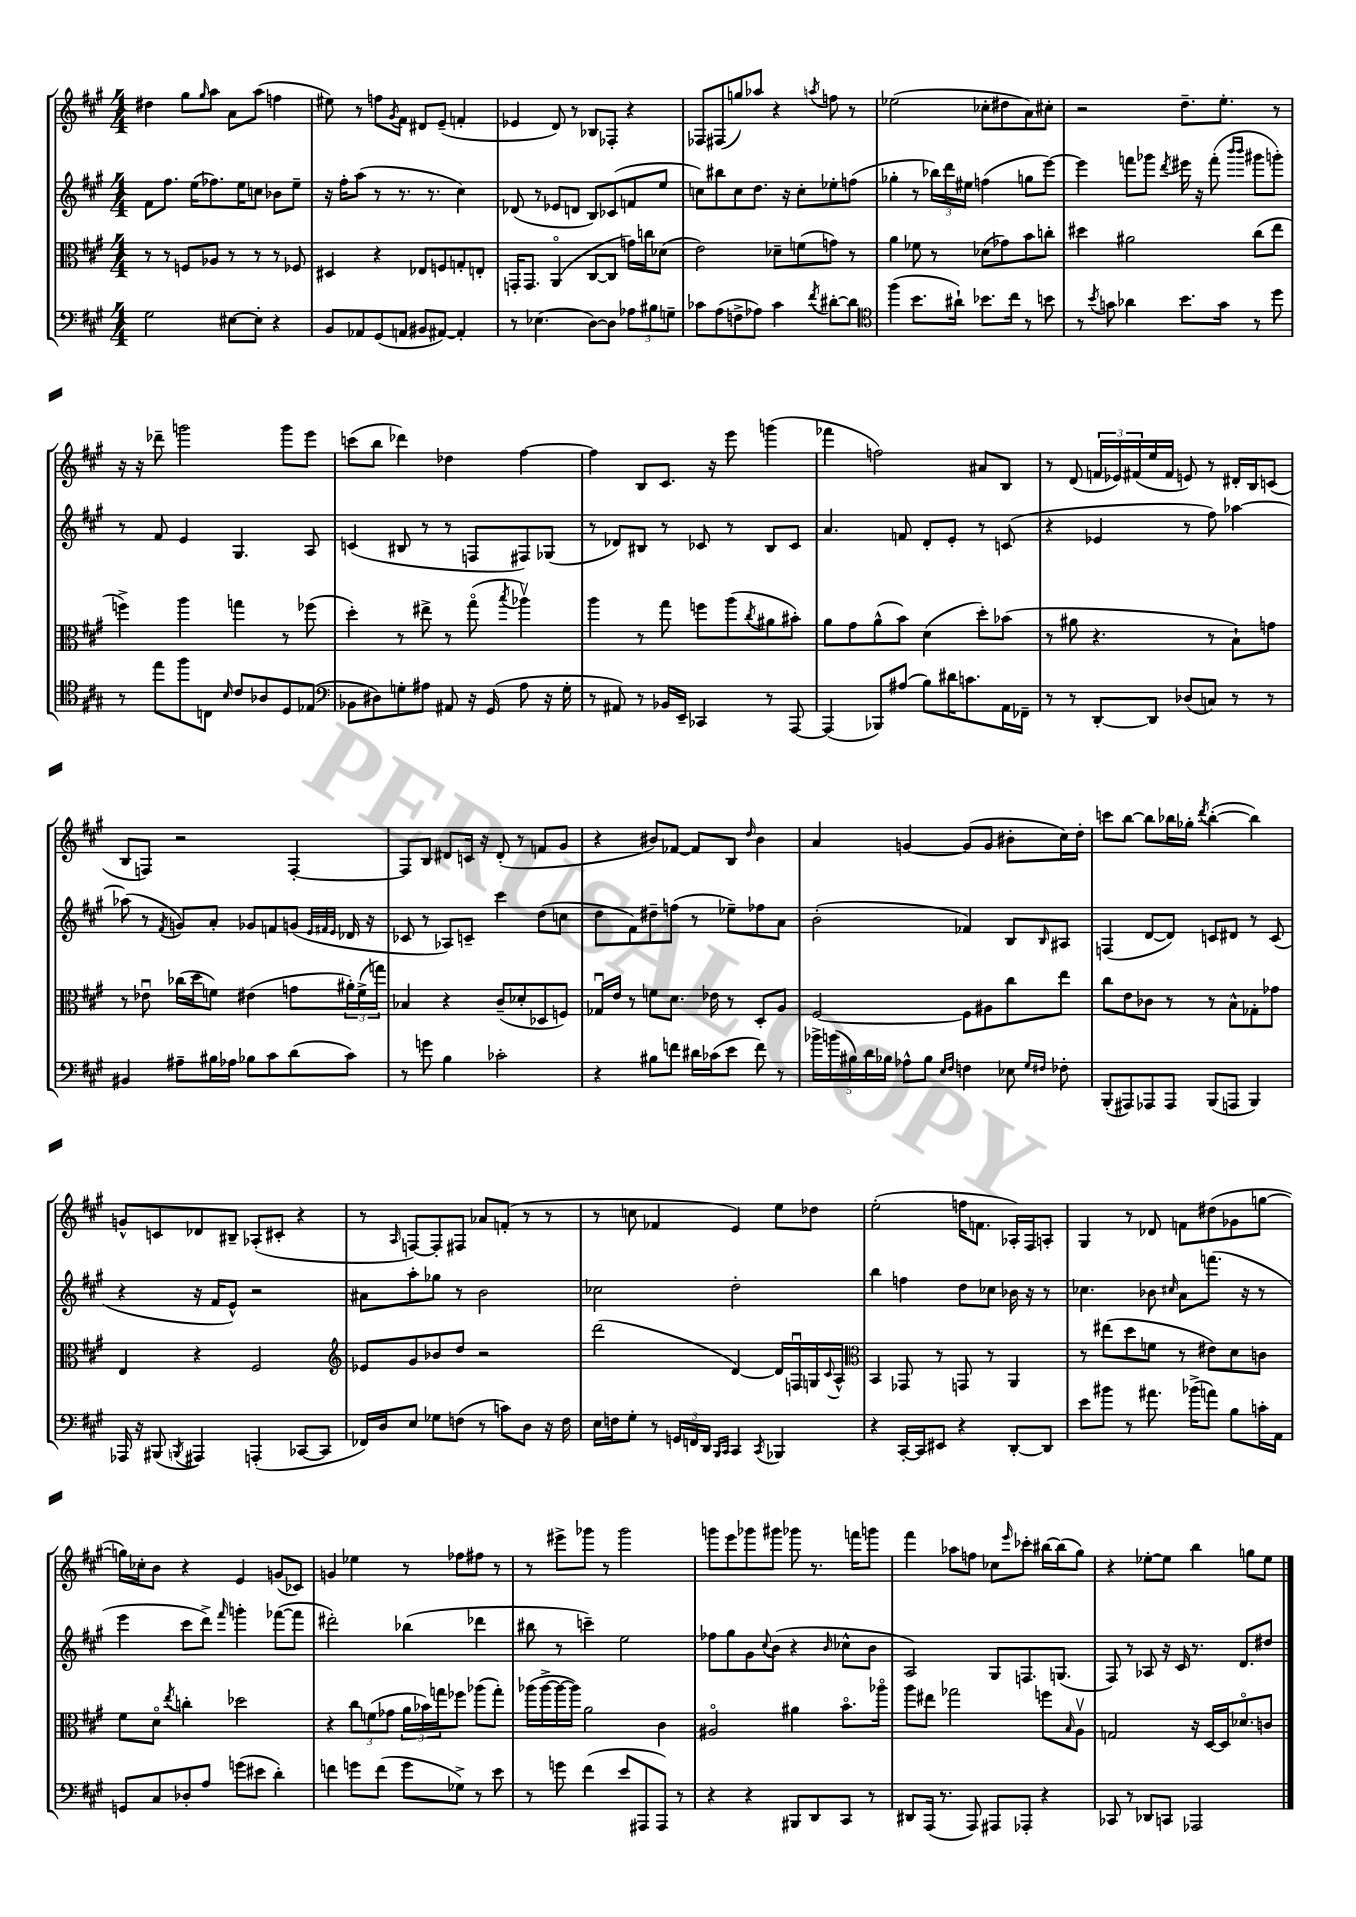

**kern	**kern	**kern	**kern
*part4	*part3	*part2	*part1
*staff4	*staff3	*staff2	*staff1
*clefF4	*clefC3	*clefG2	*clefG2
*k[f#c#g#]	*k[f#c#g#]	*k[f#c#g#]	*k[f#c#g#]
*M4/4	*M4/4	*M4/4	*M4/4
=66	=66	=66	=66
2G#\	8r	8f#\L	4dd#X\
.	8r	8.ff#\J	.
.	8Fn/L	.	8gg#\L
.	.	(16ee\KL	.
.	.	.	16qqgg#/
.	8A-X/J	8.ff-X\)	8aa\J
[8E#X\L	8r	.	8a\L
.	.	16ee\K	.
8E#'\J]	8r	8ccn\J	(8aa\J
4r	8r	8b-X\L	4ffn\
.	8F-X/	8ee~\J	.
=67	=67	=67	=67
8BB/L	4D#X/	16r	8ee#X\)
.	.	16ff#'\KL	.
8AA-X/	.	(8aa\J	8r
(8GG#/	4r	8r	8ffn\L
.	.	.	8qg#/
8AAn/J	.	8.r	8f#\J
8BB#X/L	8E-X/L	.	8d#X/L
.	.	8.r	.
[8AA#X/J)	8Fn/	.	(8e~/J
4AA#'/]	8Gn'/	4cc#\)	4fn'/
.	8En'/J	.	.
=68	=68	=68	=68
8r	16GGn'/KL	(8d-X/	4e-X/
.	8.GG/J	.	.
(4.E-X\	.	8r	.
.	(4AA/	8e-X/L	8d/)
.	.	8dn/J	8r
[8D\L)	[8C#/L	8B/L)	8B-X/L
8D\J]	8C#/J]	(8c-X/	8F-X'/J
12A-X\L	16gn\LL)	8fn/	4r
.	16ccn\J	.	.
12B#X\	.	.	.
.	(8d-X\J	8ee/J	.
12Gn~\J	.	.	.
=69	=69	=69	=69
8c-X\L	2e\)	8ccn\L)	8F-X/L
(8A\	.	8bb#X\	(8F#X/
8Fn^\	.	8cc\	8ggn/)
8A-X\J)	.	8.dd\J	8aa-X/J
4c-\	8d-X~\L	.	4r
.	.	16r	.
.	(8fn\	8cc'\L	.
8qf#/	.	.	8qaan/
[8d#X'\L	8gn\J)	8ee-X'\	8ffn\
8d#\J]	8r	(8ffn\J	8r
=70	=70	=70	=70
*clefC4	*	*	*
(4ff#\	4a\	4gg-X'\	(2ee-X\
8.b\L	8f-X\	8r	.
.	8r	24bb-X\LL)	.
.	.	24ddd\	.
16a#X`\Jk)	.	.	.
.	.	24ee#X\JJ	.
8.b-X\L	(8d-X\L	(4ffn\	8cc-X'\L
.	8g-X\)	.	8dd#X\
16cc#\Jk	.	.	.
8r	8b\	8ggn\L	8a\)
8bn\	8ccn'\J	[8eee\J)	8cc#X'\J
=71	=71	=71	=71
8r	4dd#X\	4eee\]	2r
8qb/	.	.	.
8gn\	.	.	.
4a-X\	2a#X\	8fffn\L	.
.	.	8ggg-X\J	.
.	.	8qddd/	.
8.b\L	.	16eee#X\	8.dd~\L
.	.	16r	.
.	.	(8fff'\	.
16g\Jk	.	.	8.ee'\J
.	.	16qqbbb/LL	.
.	.	16qqbbb/JJ	.
8r	(8cc#\L	8ggg#X\L	.
8dd\	8ee\J	8gggn'\J)	8r
!!LO:LB:g=z
=72	=72	=72	=72
8r	4ffn^\)	8r	16r
.	.	.	16r
8ee\L	.	8f#/	8ddd-X~\
8ff#\	4aa\	4e/	2gggn\
8Cn\J	.	.	.
16qqB/	.	.	.
8c#/L	4ggn\	4.G#/	.
8A-X/	.	.	.
8D/	8r	.	8ggg\L
(8E-X/J	(8ff-X\	8A/	8eee\J
=73	=73	=73	=73
*clefF4	*	*	*
8BB-X\L	4dd'\)	(4cn/	(8cccn\L
8D#X\)	.	.	8bb\J
8Gn'\	8r	8B#X/	4ddd-X\)
8A#X\J	8ee#X^\	8r	.
8AA#X/	8r	8r	4dd-X\
16r	(8gg#\	8Fn/L	.
(16GG#/	.	.	.
.	8qbb/	.	.
8A#\	4aa-Xv\)	8F#X/)	[4ff#\
16r	.	(8G-X/J	.
16G'\	.	.	.
=74	=74	=74	=74
8r	4aa\	8r	4ff#\]
8AA#X/)	.	8d-X/L)	.
8r	8r	8B#X/J	8B/L
16BB-X/LL	8gg#\	8r	8.c#/J
16EE~/JJ	.	.	.
4CC-X/	8ffn\L	8c-X/	.
.	.	.	16r
.	(8aa\	8r	8eee\
.	8qcc#/	.	.
8r	8a#X\	8B#/L	(4gggn\
[8AAA/	8b#X'\J)	8c-/J	.
=75	=75	=75	=75
(4AAA/]	8a\L	4.a/	4fff-X\
.	8g#\	.	.
8BBB-X/L)	(8a^^\	.	2ffn\)
(8A#X/J	8b\J)	8fn/	.
8B\L)	(4d\	8d'/L	.
16d#X\K	.	8e'/J	.
8.cn\	.	.	.
.	8dd'\L)	8r	8a#X/L
16AA\L	(8b-X\J	(8cn/	8B/J
16FF-X~\JJ	.	.	.
=76	=76	=76	=76
8r	8r	4r	8r
8r	8a#X\	.	(8d/
[8DD'/L	4.r	4e-X/	24fn/LL
.	.	.	24e-X/)
.	.	.	(24f#X/
8DD/J]	.	.	16ee/
.	.	.	16f#/JJ
(8D-X/L	.	8r	8en/)
8Cn/J)	8r	8ff#\)	8r
8r	8B`\L)	[4aa-X\	16d#X'/LL
.	.	.	16B/J
8r	8gn\J	.	(8cn/J
!!LO:LB:g=z
=77	=77	=77	=77
4BB#X/	8r	(8aa-X\]	8B/L
.	8e-Xu\	8r	8Fn/J)
.	.	8qf#/	.
8A#X~\L	(16cc-X\LL	8gn/L)	2r
.	16dd\J	.	.
16B#X\L	8fn\J)	8a'/J	.
16A-X\JJ	.	.	.
8B-X\L	(4e#X\	8g-X/L	.
8c#\	.	8fn/	.
(8d\	8gn\L	(8gn/J	[4F'/
.	.	32qqe/LLL	.
.	.	32qqf#X/	.
.	.	32qqe/JJJ	.
8c#\J)	24a#X'\L)	16d-X/	.
.	(24f^\	.	.
.	.	16r	.
.	24ggn\JJ)	.	.
=78	=78	=78	=78
8r	4B-X/	8c-X/	8F/L]
8gn\	.	8r	8B/J
4B\	4r	8A-X/L)	8d#X/L
.	.	8cn~/J	16cn/Jk
.	.	.	16r
2c-X'\	(8c#~/L	4ccc#\	(8d#'/
.	8d-X'/	.	8r
.	8D-X/	(8dd\L	8fn/L
.	8Fn/J)	8ccn\J	8g#/J
=79	=79	=79	=79
4r	16G-Xu/LL	8dd\L	4r
.	16e/JJ	.	.
.	8r	8f#\)	.
8B#X\L	8fn\L	8dd#X~\	8b#X/L)
8fn\J	8.d\J	(8ffn\J	[8f-X/J
16d#X\LL	.	8r	8f-/L]
(16c-X\J	16e-X\	.	.
8e\J	8r	8ee-X~\L)	8B/J
.	.	.	16qqdd/
8f\)	8D'/L	8ff-X\	4b#\
8r	8A/J	8a\J	.
=80	=80	=80	=80
20b-X^\LL	[2F#/	(2b'\	4a/
(20bn\	.	.	.
20B#X\)	.	.	.
20d\	.	.	.
20B-X\JJ	.	.	.
8A-X^^\L	.	.	[4gn/
8B-\J	.	.	.
16qqE/LL	.	.	.
16qqF#/JJ	.	.	.
4Fn\	8F#\L]	4f-X/)	(8g/L]
.	8A#X\	.	8g/J
8E-X\	8cc#\	8B/L	8b#X'\L
16qqG#/LL	.	.	.
16qqF#X/JJ	.	16qqB/	.
8F-X'\	8ee\J	8A#X/J	16cc#\L)
.	.	.	16dd'\JJ
=81	=81	=81	=81
(8BBB'/L	8cc#\L	(4Fn/	8cccn\L
8AAA#X/)	8e\	.	[8bb\J
8AAA-X/	8c-X\J	[8d/L	8bb\L]
8AAA-/J	8r	8d/J])	16bb-X\L
.	.	.	16gg-X'\JJ
.	.	.	8qddd/
(8BBB/L	8r	8cn/L	([4bb-'\
8AAAn/J	8B^^\L	8d#X/J	.
4BBB/)	8G-X'\	8r	4bb-\])
.	8g-X\J	(8c/	.
!!LO:LB:g=z
=82	=82	=82	=82
16AAA-X/	4E/	4r	8gn^^/L
16r	.	.	.
(8BBB#X/	.	.	8cn/
8qBBBn/	.	.	.
4AAA#X/)	4r	16r	8d-X/
.	.	16f#/KL	.
.	.	8e^^/J)	8B#X~/J
(4AAAn'/	2F#/	2r	(8A-X'/L
.	.	.	8c#X'/J
[8CC-X/L	.	.	4r
8CC-/J]	.	.	.
=83	=83	=83	=83
*	*clefG2	*	*
16FF-X/LL)	8e-X/L	8a#X\L	8r
16D/J	.	.	.
.	.	.	16qqA/
8E/J	8g#/	8aa'\	[8Fn/L)
8G-X\L	8b-X/	8gg-X\J	8F'/]
(8Fn\J	8dd/J	8r	8F#X/J
8r	2r	2b\	8a-X/L
8cn\L)	.	.	(8fn'/J
8D\J	.	.	8r
16r	.	.	8r
16F\	.	.	.
=84	=84	=84	=84
16E\LL	(2ddd\	2cc-X\	8r
16Fn\J	.	.	.
8G#'\J	.	.	8ccn\
8r	.	.	4f-X/
24GGn/LL	.	.	.
24FFn/	.	.	.
24DD/JJ	.	.	.
16qqBBB/LL	.	.	.
16qqCC#/JJ	.	.	.
4CC#/	[4d/)	2dd'\	4e/)
8qCC#/	.	.	.
4BBB-X/	16d/LL]	.	8ee\L
.	16Fnu/	.	.
.	16Gn/	.	8dd-X\J
.	8qqc#/	.	.
.	16A^^/JJ	.	.
=85	=85	=85	=85
*	*clefC3	*	*
4r	4BB/	4bb\	(2ee'\
[16CC#'/LL	8GG-X/	4ffn\	.
16CC#/J]	.	.	.
8EE#X/J	8r	.	.
4r	8GGn/	8dd\L	16ffn\KL
.	.	.	8.fn\J
.	8r	8cc-X\J	.
[8DD'/L	4AA/	16b-X\	16A-X'/LL)
.	.	16r	16F#/J
8DD/J]	.	8r	8An'/J
=86	=86	=86	=86
8e\L	8r	4.cc-X\	4G#/
8b#X\J	(8ee#X\L	.	.
8r	8dd\	.	8r
8.a#X\	8fn\J	8b-X\	8d-X/
.	.	16qqcc#X/	.
.	8r	8a\L	8fn\L
(16b-X^\KL	.	.	.
8an\J)	8e#X\L)	(8.fffn\J	(8dd#X\
8B\L	8d\	.	8g-X\
.	.	16r	.
16cn'\L	8cn\J	8r	[8ggn\J
16AA\JJ	.	.	.
!!LO:LB:g=z
=87	=87	=87	=87
8GGn/L	8f#\L	4eee\	16ggn\LL])
.	.	.	16cc-X'\J
8C#/	8d\J	.	8b\J
.	8qee/	.	.
8D-X'/	4ccn'\	8ccc#\L	4r
8A/J	.	8ddd^\J)	.
.	.	16qqfff#/	.
(8gn\L	2dd-X\	4gggn'\	4e/
8e#X\J	.	.	.
4d'\)	.	([8fff-X\L	(8gn/L
.	.	8fff-\J]	8c-X/J)
=88	=88	=88	=88
4fn\	4r	2ddd#X'\)	4gn/
8gn\L	12cc#\L	.	4ee-X\
.	(12fn\	.	.
(8f\J	.	.	.
.	12g-X\J	.	.
8g\L	24a\LL	(4bb-X\	8r
.	24b-X\)	.	.
.	24ggn\J	.	.
8G-X^\J)	8ff-X\J	.	8ff-X\L
8r	(8aa-X\L	4ddd-X\	8ff#X\J
8e\	8gg'\J)	.	8r
=89	=89	=89	=89
8r	(16aa-X\LL	8bb#X\	8r
.	[16aa-^\	.	.
8gn\	16aa-\_	8r	8eee#X^\L
.	16aa-\JJ])	.	.
(4f#\	2a\	4cccn~\)	8ggg-X\J
.	.	.	8r
8e/L	.	2ee\	2ggg-\
8AAA#X/	.	.	.
8AAA#/J)	4c#\	.	.
8r	.	.	.
=90	=90	=90	=90
4r	2A#X/	8ff-X\L	8gggn\L
.	.	8gg#\	8eee\
4r	.	8g#\	8ggg-X\
.	.	8qqcc#/	.
.	.	(8b\J	8ggg#X\J
8BBB#X/L	4a#X\	4r	8ggg-X\
8DD/	.	.	8.r
.	.	16qqb/	.
8CC#/J	8.b\L	8cc-X^^\L	.
.	.	.	16fffn\KL
8r	.	8b\J	8gggn\J
.	16aa-X\Jk	.	.
=91	=91	=91	=91
8DD#X/L	8aa\L	2A/)	4fff#\
(16AAA/Jk	8ee#X\J	.	.
8.r	.	.	.
.	2gg-X\	.	8aa-X\L
8AAA/)	.	.	8ffn\J
8AAA#X/L	.	8G#/L	8cc-X\L
.	.	.	16qqeee/
8AAA-X'/J	.	8.Fn/	8ccc-X'\J
4r	8ffn\L	.	[16bb#X\LL
.	.	(8.Gn/J	(16bb#\J]
.	16qqB/	.	.
.	8Av\J	.	8gg#\J)
=92	=92	=92	=92
8CC-X/	2Gn/	8F#/)	4r
8r	.	8r	.
8DD-X/L	.	8A-X/	[8ee-X'\L
8CCn/J	.	16r	8ee-\J]
.	.	16c#/	.
2AAA-X/	16r	8.r	4bb\
.	[16D/LL	.	.
.	16D/J]	.	.
.	8.d-X/	8.d/L	.
.	.	.	8ggn\L
.	8cn/J	8dd#X/J	8ee-\J
==	==	==	==
*-	*-	*-	*-
